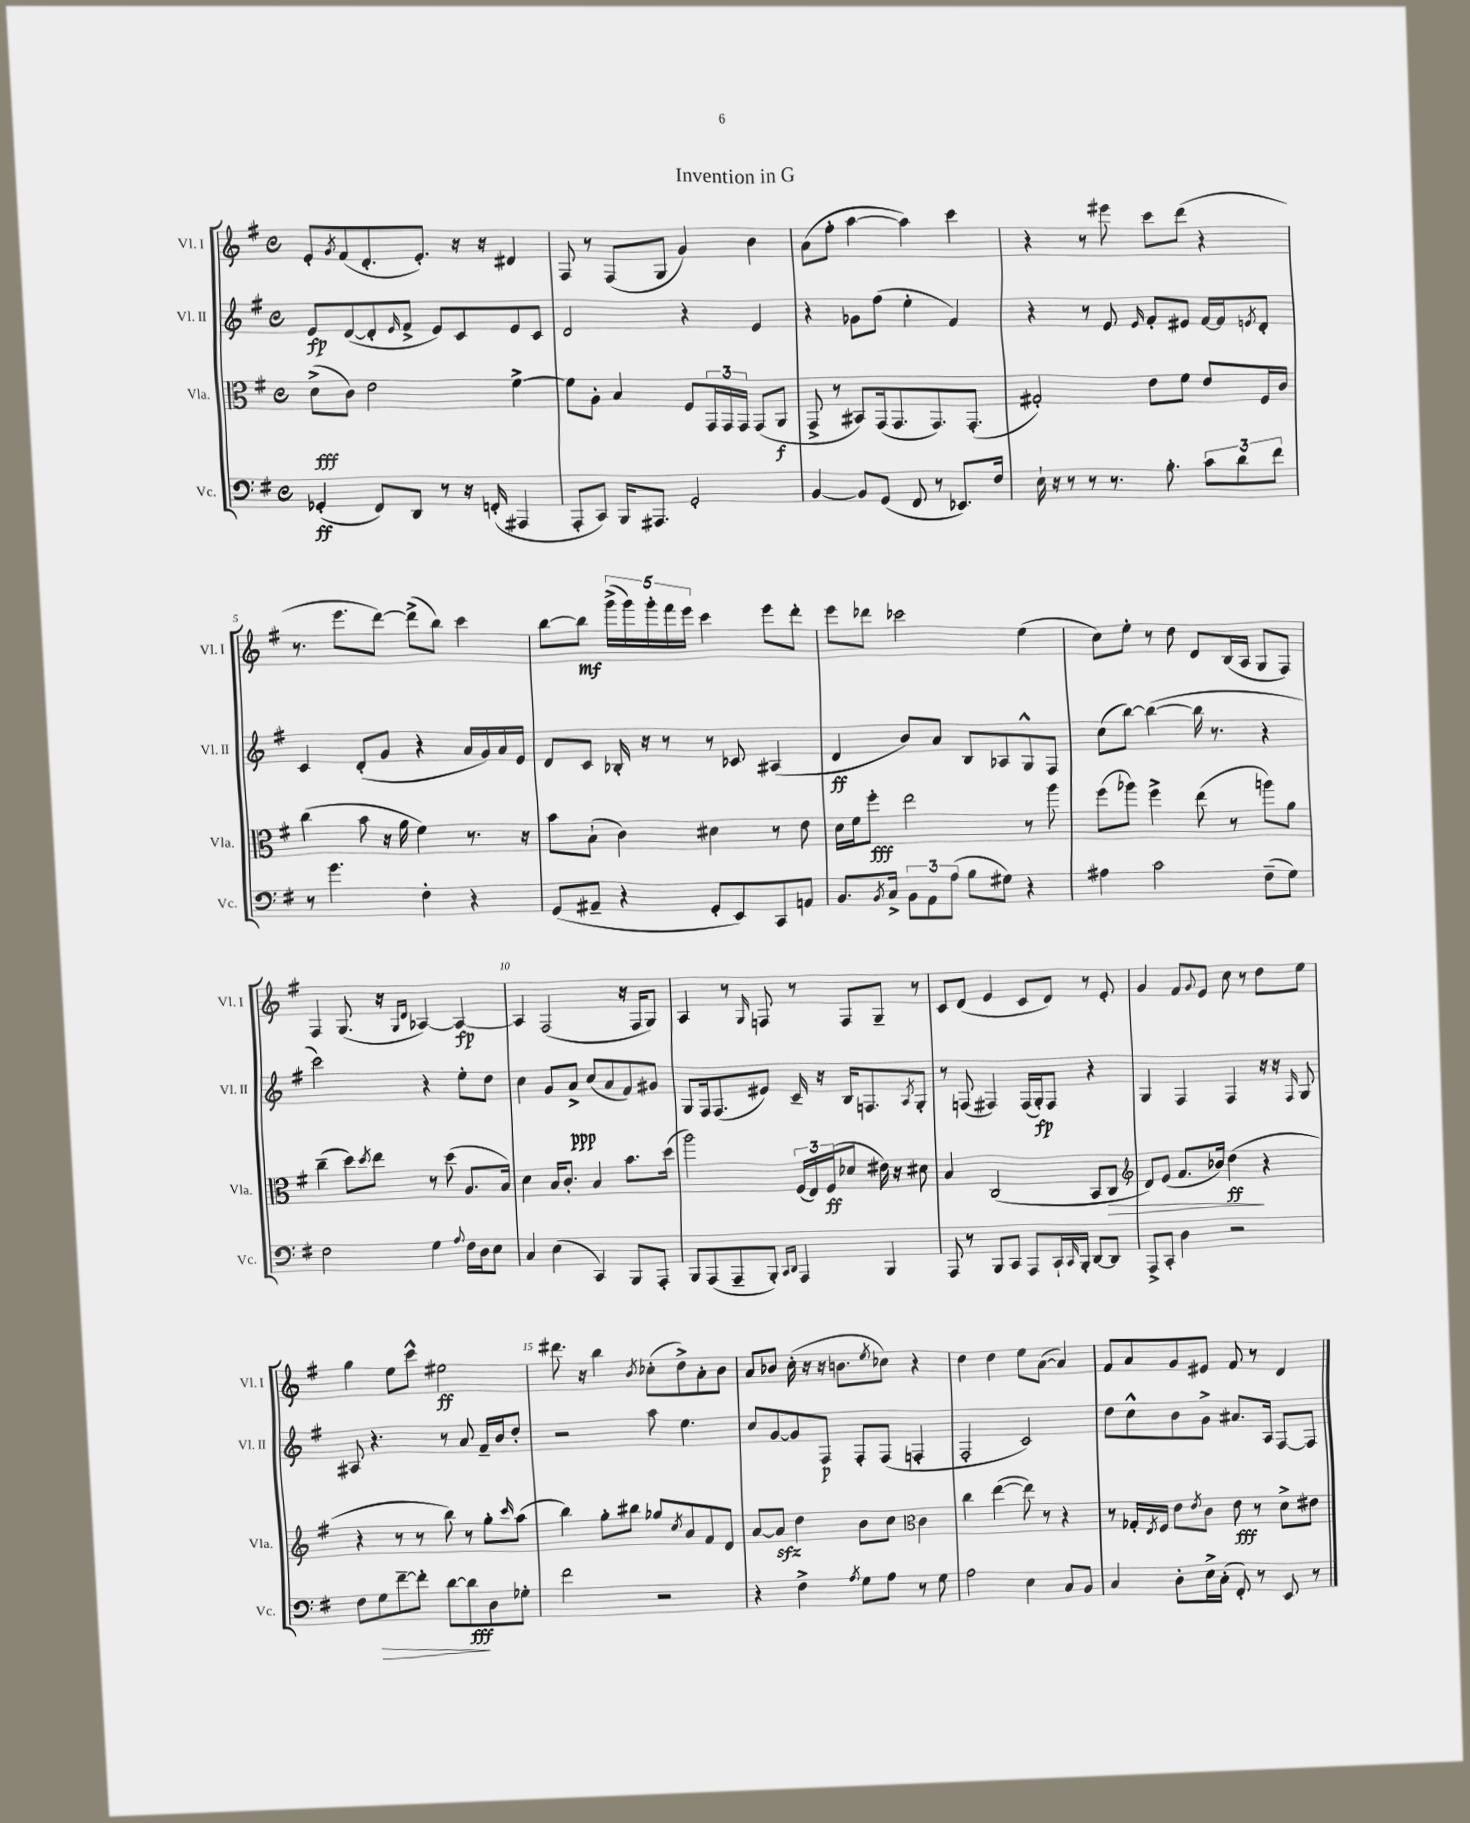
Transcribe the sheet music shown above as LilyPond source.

\header { title = "Invention in G" }
<<
\new StaffGroup <<
\new Staff = "s0" \with { instrumentName = "Vl. I" shortInstrumentName = "Vl. I" } {
    \clef treble \key g \major \defaultTimeSignature \time 4/4
    e'8-. \acciaccatura { g'8 } fis'8( d'8.-. e'8.-.) r16 r16 dis'4 |
    fis8 r8 fis8( g8 g'4) b'4 |
    a'8( fis''8-. a''4~ a''4) c'''4 |
    r4 r8 eis'''8 c'''8 d'''8( r4 |
    r8. e'''8. d'''8~) d'''8->( b''8) c'''4 |
    b''8~ b''8\mf \tuplet 5/4 { g'''16->( g'''16) g'''16-. fis'''16 e'''16 } c'''4 e'''8 d'''8-. |
    e'''8 des'''8 ces'''2 e''4( |
    c''8) e''8-. r8 d''8 d'8 b16( a16 g8 fis8) |
    fis4 g8.( r16 \grace { g16 d'16 } aes4~) aes4~\fp |
    aes4 fis2( r16 fis16 g8) |
    a4 r8 \grace { g16 } f8 r8 f8 g8-- r8 |
    c'8 d'8( e'4 c'8 d'8) r8 e'8-. |
    g'4 fis'8 \appoggiatura { g'8 } e'8 c''8 r8 d''8 e''8 |
    g''4 e''8 c'''8-^ eis''2\ff |
    dis'''8. r16 b''4 \acciaccatura { b'8 } ces''8-.( d''8->) a'8-. b'8 |
    a'8 bes'8 c''16-.( r16 r16 b'8. \acciaccatura { e''8 } ces''8) r4 |
    d''4 d''4 e''8 a'8~( a'4) |
    fis'8 a'8 g'8 eis'8 fis'8 r8 d'4 \bar "|." |
}
\new Staff = "s1" \with { instrumentName = "Vl. II" shortInstrumentName = "Vl. II" } {
    \clef treble \key g \major \defaultTimeSignature \time 4/4
    e'8\fp d'8~( d'8-. \grace { e'16 } fis'8-> e'8) c'8 e'8 c'8 |
    d'2 r4 e'4 |
    r4 ges'8 fis''8( e''4-. fis'4) |
    r4 r8 e'8 \grace { e'16 } fis'8-. eis'8 fis'16~ fis'16 \acciaccatura { e'8 } d'8-. |
    c'4 d'8-.( g'8 r4 a'16 g'16) a'16 e'16 |
    d'8 c'8 bes16-. r16 r8 r8 ces'8 ais4( |
    d'4\ff b'8) a'8 b8 aes8 g8-^ fis8 |
    c''8( b''8~) b''4~( b''16 r8. r4 |
    c'''2) r4 e''8-. d''8 |
    c''4 g'8 a'8->\ppp c''8( a'8 fis'8) gis'8 |
    g8 fis16 fis8.( eis'8) c'16-- r16 b16 f8. \acciaccatura { a8 } g8-. |
    r8 f8( fis4) fis16( g16-.\fp) fis8 r4 |
    g4 fis4 fis4 r16 r16 \grace { fis16 } g8 |
    ais8 r4. r8 a'8 fis'16-- b'16 d''8-. |
    r2 a''8 e''4. |
    c''8 g'8~ g'8 fis8\p fis8-. fis8( f4-. |
    fis2-. c'2) |
    d''8 c''8-^ b'8 g'8-> ais'8. a16 fis8~ fis8 \bar "|." |
}
\new Staff = "s2" \with { instrumentName = "Vla." shortInstrumentName = "Vla." } {
    \clef alto \key g \major \defaultTimeSignature \time 4/4
    d'8->\fff( c'8) e'2 fis'4~-> |
    fis'8 a8-. b4 fis8 \tuplet 3/2 { g,16 g,16 g,16 } g,8( a,8\f |
    g,8-> r8 bis,8) g,16( g,8. g,8.) g,8.-.( |
    gis2-.) e'8 fis'8 e'8 fis16 c'16 |
    c''4( b'8 r16 a'16 fis'4) r8. r16 |
    b'8 b8-!( c'4) dis'4 r8 e'8 |
    d'16 fis'16 fis''8-.\fff e''2 r8 a''8 |
    fis''8( aes''8) fis''4-> e''8( r8 a''8) a'8 |
    c''4--( d''8) \acciaccatura { d''8 } e''8 r8 d''8( a8. b16) |
    d'4 b16 c'8.-. b4 b'8. d''16( |
    a''2) \tuplet 3/2 { fis16( e16) fis16\ff( } des'8 eis'16) r16 dis'8 |
    b4 c2( b,8 c8\> |
    \clef treble d'8) e'8( fis'8. bes'16) d''4\ff\!( r4 |
    r4 r8 r8 b''8) r8 g''8-. \grace { c'''16 } a''8( |
    b''4) g''8-. bis''8 ges''8 \acciaccatura { c''8 } a'8 fis'8 d'8 |
    a'8~ a'8\sfz d''4 b'8 c''8 \clef alto c'4 |
    c''4 e''4~( e''8) r8 r4 |
    r8 ges16-. \acciaccatura { e8 } fis16 e'8 \acciaccatura { e'8 } c'8 e'8\fff r8 d'8-> eis'8 \bar "|." |
}
\new Staff = "s3" \with { instrumentName = "Vc." shortInstrumentName = "Vc." } {
    \clef bass \key g \major \defaultTimeSignature \time 4/4
    ges,4-.\ff( fis,8) d,8 r8 r16 f,16-.( ais,,4 |
    a,,8-. c,8) b,,16 ais,,8. g,2-. |
    b,4~ b,8 g,8( fis,8 r8 ees,8.) fis16 |
    e16-! r16 r8 r8 r8. b8.-. \tuplet 3/2 { c'8 d'8 fis'8 } |
    r8 g'4. fis4-. r4 |
    g,8( ais,8-- r4 g,8-. e,8) c,8 a,8 |
    b,8. \acciaccatura { b,8 } c16-> \tuplet 3/2 { b,8 a,8 a8( } b8 gis8) r4 |
    ais4 c'2 fis8--( g8) |
    fis2 g4 \appoggiatura { a8 } fis16 d16 e8 |
    c4 e4( c,4) b,,8 a,,8-. |
    b,,8 a,,8( a,,8-- b,,8-.) \grace { c,16 d,16 } a,,4 b,,4 |
    a,,8 r8 b,,8 c,8 a,,8 c,16-! \grace { c,16 } b,,16-. d,8~ d,8 |
    a,,8-> c,8-. d4 r2 |
    fis8 g8\> fis'8~-- fis'8-. d'8~ d'8\fff\! d8 ges8-. |
    fis'2 r2 |
    r4 fis4-> \acciaccatura { a8 } g8 a8 r8 g8 |
    a2 e4 c8 b,8 |
    c4 d8-. e16-> c16-.( fis,8-.) r8 e,8 r8 \bar "|." |
}
>>
>>
\layout { \context { \Score \override BarNumber.break-visibility = ##(#f #t #t) barNumberVisibility = #(every-nth-bar-number-visible 5) } }
